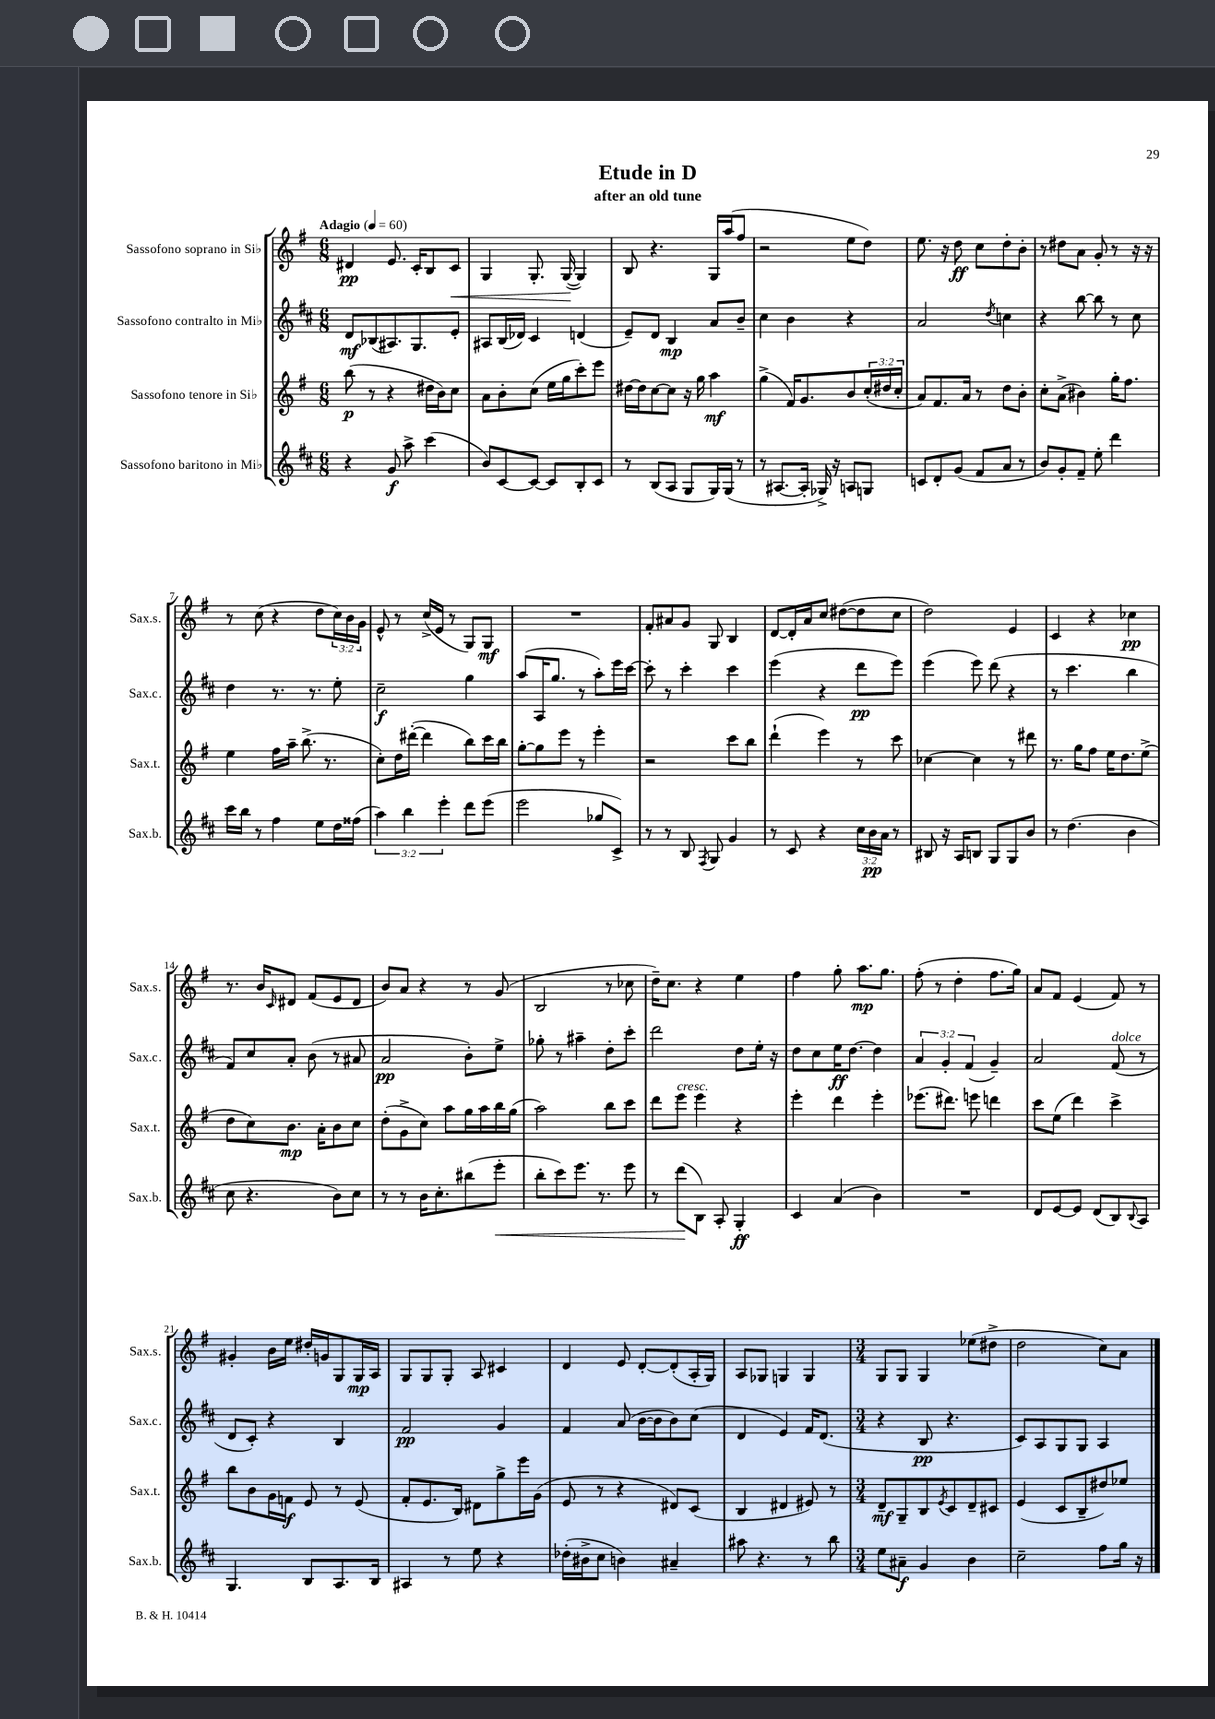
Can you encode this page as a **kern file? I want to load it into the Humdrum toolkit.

**kern	**dynam	**kern	**dynam	**kern	**dynam	**kern	**dynam
*part4	*part4	*part3	*part3	*part2	*part2	*part1	*part1
*staff4	*staff4	*staff3	*staff3	*staff2	*staff2	*staff1	*staff1
*I"Sassofono baritono in Mi♭	*	*I"Sassofono tenore in Si♭	*	*I"Sassofono contralto in Mi♭	*	*I"Sassofono soprano in Si♭	*
*I'Sax.b.	*	*I'Sax.t.	*	*I'Sax.c.	*	*I'Sax.s.	*
*clefG2	*	*clefG2	*	*clefG2	*	*clefG2	*
*k[f#c#]	*	*k[f#]	*	*k[f#c#]	*	*k[f#]	*
*M6/8	*	*M6/8	*	*M6/8	*	*M6/8	*
*MM60	*	*MM60	*	*MM60	*	*MM60	*
=1	=1	=1	=1	=1	=1	=1	=1
!	!	!	!	!	!	!LO:TX:a:B:t=Adagio	!
4r	.	(8bb\	p	8d/L	mf	4d#X/	pp
.	.	8r	.	(8B-X/	.	.	.
8g/	f	4r	.	8.A#X/)	.	8.e/	.
8aa^\	.	.	.	.	.	.	.
.	.	.	.	8.G/	.	16c'/KL	.
(4ccc#\	.	16dd#X\LL	.	.	.	8B/	.
.	.	16b\J)	.	.	.	.	.
!	!	!	!	!	!	!	!LO:HP:b
.	.	8cc\J	.	8e'/J	.	8c/J	<
=2	=2	=2	=2	=2	=2	=2	=2
8b/L)	.	8a\L	.	8A#X/L	.	4G/	.
[8c#/	.	8b'\	.	(16B/L	.	.	.
.	.	.	.	16d-X/JJ)	.	.	.
8c#/J_	.	(8cc\J	.	4c#/	.	8.G'/	.
8c#/L]	.	16ee\LL	.	.	.	.	.
.	.	16gg\J	.	.	.	([16G/	.
8B'/	.	8ccc'\)	.	(4dn/	.	4G/])	[
8c#/J	.	8eee\J	.	.	.	.	.
=3	=3	=3	=3	=3	=3	=3	=3
8r	.	[16dd#X\LL	.	8e~/L)	.	8B/	.
.	.	16dd#\J]	.	.	.	.	.
(8B/L	.	[8cc\	.	8d/J	.	4.r	.
8A/J	.	8cc\J]	.	4B/	mp	.	.
8G/L	.	16r	.	.	.	.	.
.	.	16gg\	.	.	.	.	.
16G/L)	.	4aa\	mf	8a/L	.	16G/LL	.
(16G/JJ	.	.	.	.	.	(16aa/J	.
8r	.	.	.	8b~/J	.	8ff#/J	.
=4	=4	=4	=4	=4	=4	=4	=4
8r	.	(4gg^\	.	4cc#\	.	2r	.
[8.A#X/L	.	.	.	.	.	.	.
.	.	16f#/KL)	.	4b\	.	.	.
16A#'/Jk]	.	8.g/	.	.	.	.	.
16G-X^/)	.	.	.	.	.	.	.
16r	.	.	.	.	.	.	.
8An/L	.	8b/	.	4r	.	8ee\L	.
8Gn/J	.	(24cc'/L	.	.	.	8dd\J)	.
.	.	24dd#X/	.	.	.	.	.
.	.	24cc'/JJ	.	.	.	.	.
=5	=5	=5	=5	=5	=5	=5	=5
8cn/L	.	8a/L)	.	2a/	.	8.ee\	.
8d'/	.	8.f#/	.	.	.	.	.
.	.	.	.	.	.	16r	.
(8g/J	.	.	.	.	.	8dd\	ff
.	.	16a/Jk	.	.	.	.	.
8f#/L	.	8r	.	.	.	8cc\L	.
.	.	.	.	8qdd/	.	.	.
8a/J	.	8dd\L	.	4ccn\	.	8dd'\	.
8r	.	8b'\J	.	.	.	8b'\J	.
=6	=6	=6	=6	=6	=6	=6	=6
8b/L)	.	8cc'\L	.	4r	.	8r	.
8g'/	.	(8a^\J	.	.	.	8dd#X\L	.
8f#~/J	.	4b#X\)	.	[8bb\	.	8a\J	.
8ee'\	.	.	.	8bb\]	.	8g'/	.
4ddd\	.	16gg'\KL	.	8r	.	8r	.
.	.	8.ff#\J	.	.	.	.	.
.	.	.	.	8cc#\	.	16r	.
.	.	.	.	.	.	16r	.
!!LO:LB:g=z
=7	=7	=7	=7	=7	=7	=7	=7
16ccc#\LL	.	4ee\	.	4dd\	.	8r	.
16bb\JJ	.	.	.	.	.	.	.
8r	.	.	.	.	.	(8cc\	.
4ff#\	.	16ff#\LL	.	8.r	.	4r	.
.	.	16aa~\JJ	.	.	.	.	.
.	.	(8.bb^\	.	.	.	.	.
.	.	.	.	8.r	.	.	.
8ee\L	.	.	.	.	.	8dd\L	.
.	.	8.r	.	.	.	.	.
16dd\L	.	.	.	8ee'\	.	24cc\L)	.
.	.	.	.	.	.	24b\	.
(16ff##X\JJ	.	.	.	.	.	.	.
.	.	.	.	.	.	24g\JJ	.
=8	=8	=8	=8	=8	=8	=8	=8
6aa\)	.	8cc'\L)	.	2cc#~\	f	8e^^/	.
.	.	16dd\L	.	.	.	8r	.
6bb\	.	.	.	.	.	.	.
.	.	([16ddd#X'\JJ	.	.	.	.	.
.	.	4ddd#\]	.	.	.	(16cc^/LL	.
.	.	.	.	.	.	16e/JJ	.
6eee'\	.	.	.	.	.	.	.
.	.	.	.	.	.	8r	.
8ddd\L	.	8bb\L)	.	4gg\	.	8G/L)	.
(8eee\J	.	16ccc\L	.	.	.	8G/J	mf
.	.	16bb\JJ	.	.	.	.	.
=9	=9	=9	=9	=9	=9	=9	=9
2eee\	.	[8gg'\L	.	(8aa/L	.	2.r	.
.	.	8gg\]	.	16A/K	.	.	.
.	.	.	.	8.gg/J	.	.	.
.	.	8eee\J	.	.	.	.	.
.	.	8r	.	8r	.	.	.
8gg-X/L	.	4eee'\	.	8aa'\L)	.	.	.
8c#^/J)	.	.	.	16eee\L	.	.	.
.	.	.	.	[16ccc#\JJ	.	.	.
=10	=10	=10	=10	=10	=10	=10	=10
8r	.	2r	.	8ccc#'\]	.	8f#'/L	.
8r	.	.	.	8r	.	8a#X/	.
8B/	.	.	.	4ccc#'\	.	8g/J	.
8qF#/	.	.	.	.	.	.	.
8G/	.	.	.	.	.	8G/	.
4g/	.	8ccc\L	.	4ccc#\	.	4B/	.
.	.	8bb\J	.	.	.	.	.
=11	=11	=11	=11	=11	=11	=11	=11
8r	.	(4ddd`\	.	(4eee\	.	[8d/L	.
8c#/	.	.	.	.	.	16d'/L]	.
.	.	.	.	.	.	16a/J	.
4r	.	4eee\)	.	4r	.	8cc/J	.
.	.	.	.	.	.	([8dd#X\L	.
24cc#\LL	.	8r	.	8ddd\L	pp	8dd#\]	.
24b\	pp	.	.	.	.	.	.
24a\JJ	.	.	.	.	.	.	.
8r	.	8ccc\	.	8eee\J)	.	8cc\J	.
=12	=12	=12	=12	=12	=12	=12	=12
8B#X/	.	[4cc-X\	.	(4eee\	.	2dd\)	.
16r	.	.	.	.	.	.	.
16A/KL	.	.	.	.	.	.	.
8Bn/J	.	4cc-\]	.	8eee\)	.	.	.
8G/L	.	.	.	(8ddd\	.	.	.
8G/	.	8r	.	4r	.	4e/	.
8b/J	.	8ddd#X\	.	.	.	.	.
=13	=13	=13	=13	=13	=13	=13	=13
8r	.	8.r	.	8r	.	4c/	.
(4.dd\	.	.	.	4.ccc#\	.	.	.
.	.	16gg\KL	.	.	.	.	.
.	.	8ff#\J	.	.	.	4r	.
.	.	16ee\KL	.	.	.	.	.
.	.	8.dd\	.	.	.	.	.
4b\	.	.	.	4bb\	.	4cc-X\	pp
.	.	(8ee^\J	.	.	.	.	.
!!LO:LB:g=z
=14	=14	=14	=14	=14	=14	=14	=14
8cc#\	.	8dd\L	.	8f#/L)	.	8.r	.
4.r	.	8cc\)	.	8cc#/	.	.	.
.	.	.	.	.	.	16b/KL	.
.	.	.	.	.	.	16qqc/	.
.	.	8.b\J	mp	8a'/J	.	8d#X/J	.
.	.	.	.	(8b\	.	(8f#/L	.
.	.	16a'\KL	.	.	.	.	.
8b\L)	.	8b\	.	8r	.	8e/	.
8cc#\J	.	8cc\J	.	8a#X/	.	8d#/J	.
=15	=15	=15	=15	=15	=15	=15	=15
8r	.	(8dd'\L	.	2a/	pp	8b/L)	.
8r	.	8g^\	.	.	.	8a/J	.
16b\KL	.	8cc\J)	.	.	.	4r	.
8.cc#'\	.	.	.	.	.	.	.
.	.	8aa\L	.	.	.	.	.
(8bb#X\	.	16gg\L	.	8b'\L)	.	8r	.
.	.	16aa\	.	.	.	.	.
!	!LO:HP:b	!	!	!	!	!	!
8eee'\J	<	16bb\	.	8ee^\J	.	(8g/	.
.	.	(16gg\JJ	.	.	.	.	.
=16	=16	=16	=16	=16	=16	=16	=16
8bb'\L	.	2aa\)	.	8gg-X'\	.	2B/	.
8ccc#\)	.	.	.	8r	.	.	.
8.eee\J	.	.	.	4aa#X~\	.	.	.
8.r	.	.	.	.	.	.	.
.	.	8bb\L	.	8dd'\L	.	8r	.
8eee\	.	8ccc\J	.	8ccc#'\J	.	8cc-X\	.
=17	=17	=17	=17	=17	=17	=17	=17
8r	.	8ddd\L	.	2ddd\	.	16dd~\KL)	.
.	.	.	.	.	.	8.cc\J	.
!	!	!LO:TX:a:i:t=cresc.	!	!	!	!	!
(8ddd\L	.	8eee\J	.	.	.	.	.
8B\J)	[	4eee\	.	.	.	4r	.
8A'/	.	.	.	.	.	.	.
4G'/	ff	4r	.	8dd\L	.	4ee\	.
.	.	.	.	16ee'\Jk	.	.	.
.	.	.	.	16r	.	.	.
=18	=18	=18	=18	=18	=18	=18	=18
4c#/	.	4eee'\	.	8dd\L	.	4ff#\	.
.	.	.	.	8cc#\	.	.	.
(4a/	.	4ddd\	.	16ee\K	ff	8gg'\	.
.	.	.	.	[8.dd\J	.	.	.
.	.	.	.	.	.	8.aa\L	mp
4b\)	.	4eee'\	.	4dd\]	.	.	.
.	.	.	.	.	.	8.gg\J	.
=19	=19	=19	=19	=19	=19	=19	=19
2.r	.	(8.eee-X\L	.	6a/	.	(8ff#'\	.
.	.	.	.	.	.	8r	.
.	.	.	.	6g'/	.	.	.
.	.	8.ddd#X\J)	.	.	.	.	.
.	.	.	.	.	.	4dd'\	.
.	.	.	.	(6f#/	.	.	.
.	.	8eeen\	.	.	.	.	.
.	.	4dddn\	.	4g~/)	.	8.ff#\L	.
.	.	.	.	.	.	16gg\Jk)	.
=20	=20	=20	=20	=20	=20	=20	=20
8d/L	.	8ccc\L	.	2a/	.	8a/L	.
[8e/	.	(8ee\J	.	.	.	8f#/J	.
8e/J]	.	4ddd\)	.	.	.	(4e/	.
(8d/L	.	.	.	.	.	.	.
!	!	!	!	!LO:TX:a:i:t=dolce	!	!	!
8B/)	.	4ccc^\	.	(8f#/	.	8f#/)	.
8qqB/	.	.	.	.	.	.	.
8A/J	.	.	.	8r	.	8r	.
!!LO:LB:g=z
=21	=21	=21	=21	=21	=21	=21	=21
4.G/	.	8bb\L	.	8d/L	.	4g#X'/	.
.	.	8b\	.	8c#'/J)	.	.	.
.	.	16g\L	.	4r	.	16b\LL	.
.	.	16fn\JJ	f	.	.	16ee\JJ	.
8B/L	.	8e/	.	.	.	16dd#X'/LL	.
.	.	.	.	.	.	16gn/J	.
8.A/	.	8r	.	4B/	.	8G/	.
.	.	(8e/	.	.	.	16G/L	mp
16B/Jk	.	.	.	.	.	16A/JJ	.
=22	=22	=22	=22	=22	=22	=22	=22
4A#X/	.	8f#'/L	.	2f#/	pp	8G/L	.
.	.	8.e/	.	.	.	8G/	.
8r	.	.	.	.	.	8G'/J	.
.	.	16B/Jk)	.	.	.	.	.
8ee\	.	8d#X\L	.	.	.	8A/	.
4r	.	8gg^\	.	4g/	.	4c#X/	.
.	.	16eee\L	.	.	.	.	.
.	.	(16g\JJ	.	.	.	.	.
=23	=23	=23	=23	=23	=23	=23	=23
(16dd-X'\LL	.	8e/	.	4f#/	.	4d/	.
16b#X^\J	.	.	.	.	.	.	.
8cc#\J	.	8r	.	.	.	.	.
4bn\)	.	4r	.	(8a/	.	8e/	.
.	.	.	.	[16b\LL	.	[8d'/L	.
.	.	.	.	16b\J]	.	.	.
4a#X~/	.	8d#X/L)	.	8b\)	.	(8d'/]	.
.	.	(8c/J	.	(8cc#\J	.	16A'/L	.
.	.	.	.	.	.	16G/JJ)	.
=24	=24	=24	=24	=24	=24	=24	=24
8aa#X\	.	4B/	.	4d/	.	8A/L	.
4.r	.	.	.	.	.	8G-X/J	.
.	.	4d#X/	.	4e/)	.	4Gn/	.
8r	.	8e#X/)	.	16f#/KL	.	4G/	.
.	.	.	.	(8.d/J	.	.	.
8bb\	.	8r	.	.	.	.	.
=25	=25	=25	=25	=25	=25	=25	=25
*M3/4	*	*M3/4	*	*M3/4	*	*M3/4	*
8ee\L	.	8d~/L	mf	4r	.	8G/L	.
8a#X~\J	f	8G~/	.	.	.	8G/J	.
4g/	.	8B/	.	8B/	pp	4G/	.
.	.	8qe/	.	.	.	.	.
.	.	8c/	.	4.r	.	.	.
4b\	.	8d~/	.	.	.	(8ee-X\L	.
.	.	8c#X/J	.	.	.	8dd#X^\J	.
=26	=26	=26	=26	=26	=26	=26	=26
2cc#~\	.	(4e/	.	8c#/L)	.	2dd\	.
.	.	.	.	8A/	.	.	.
.	.	8c/L	.	8G/	.	.	.
.	.	8B~/	.	8G/J	.	.	.
8ff#\L	.	8dd#X/)	.	4A/	.	8cc\L)	.
16gg\Jk	.	8ee-X/J	.	.	.	8a\J	.
16r	.	.	.	.	.	.	.
==	==	==	==	==	==	==	==
*-	*-	*-	*-	*-	*-	*-	*-
